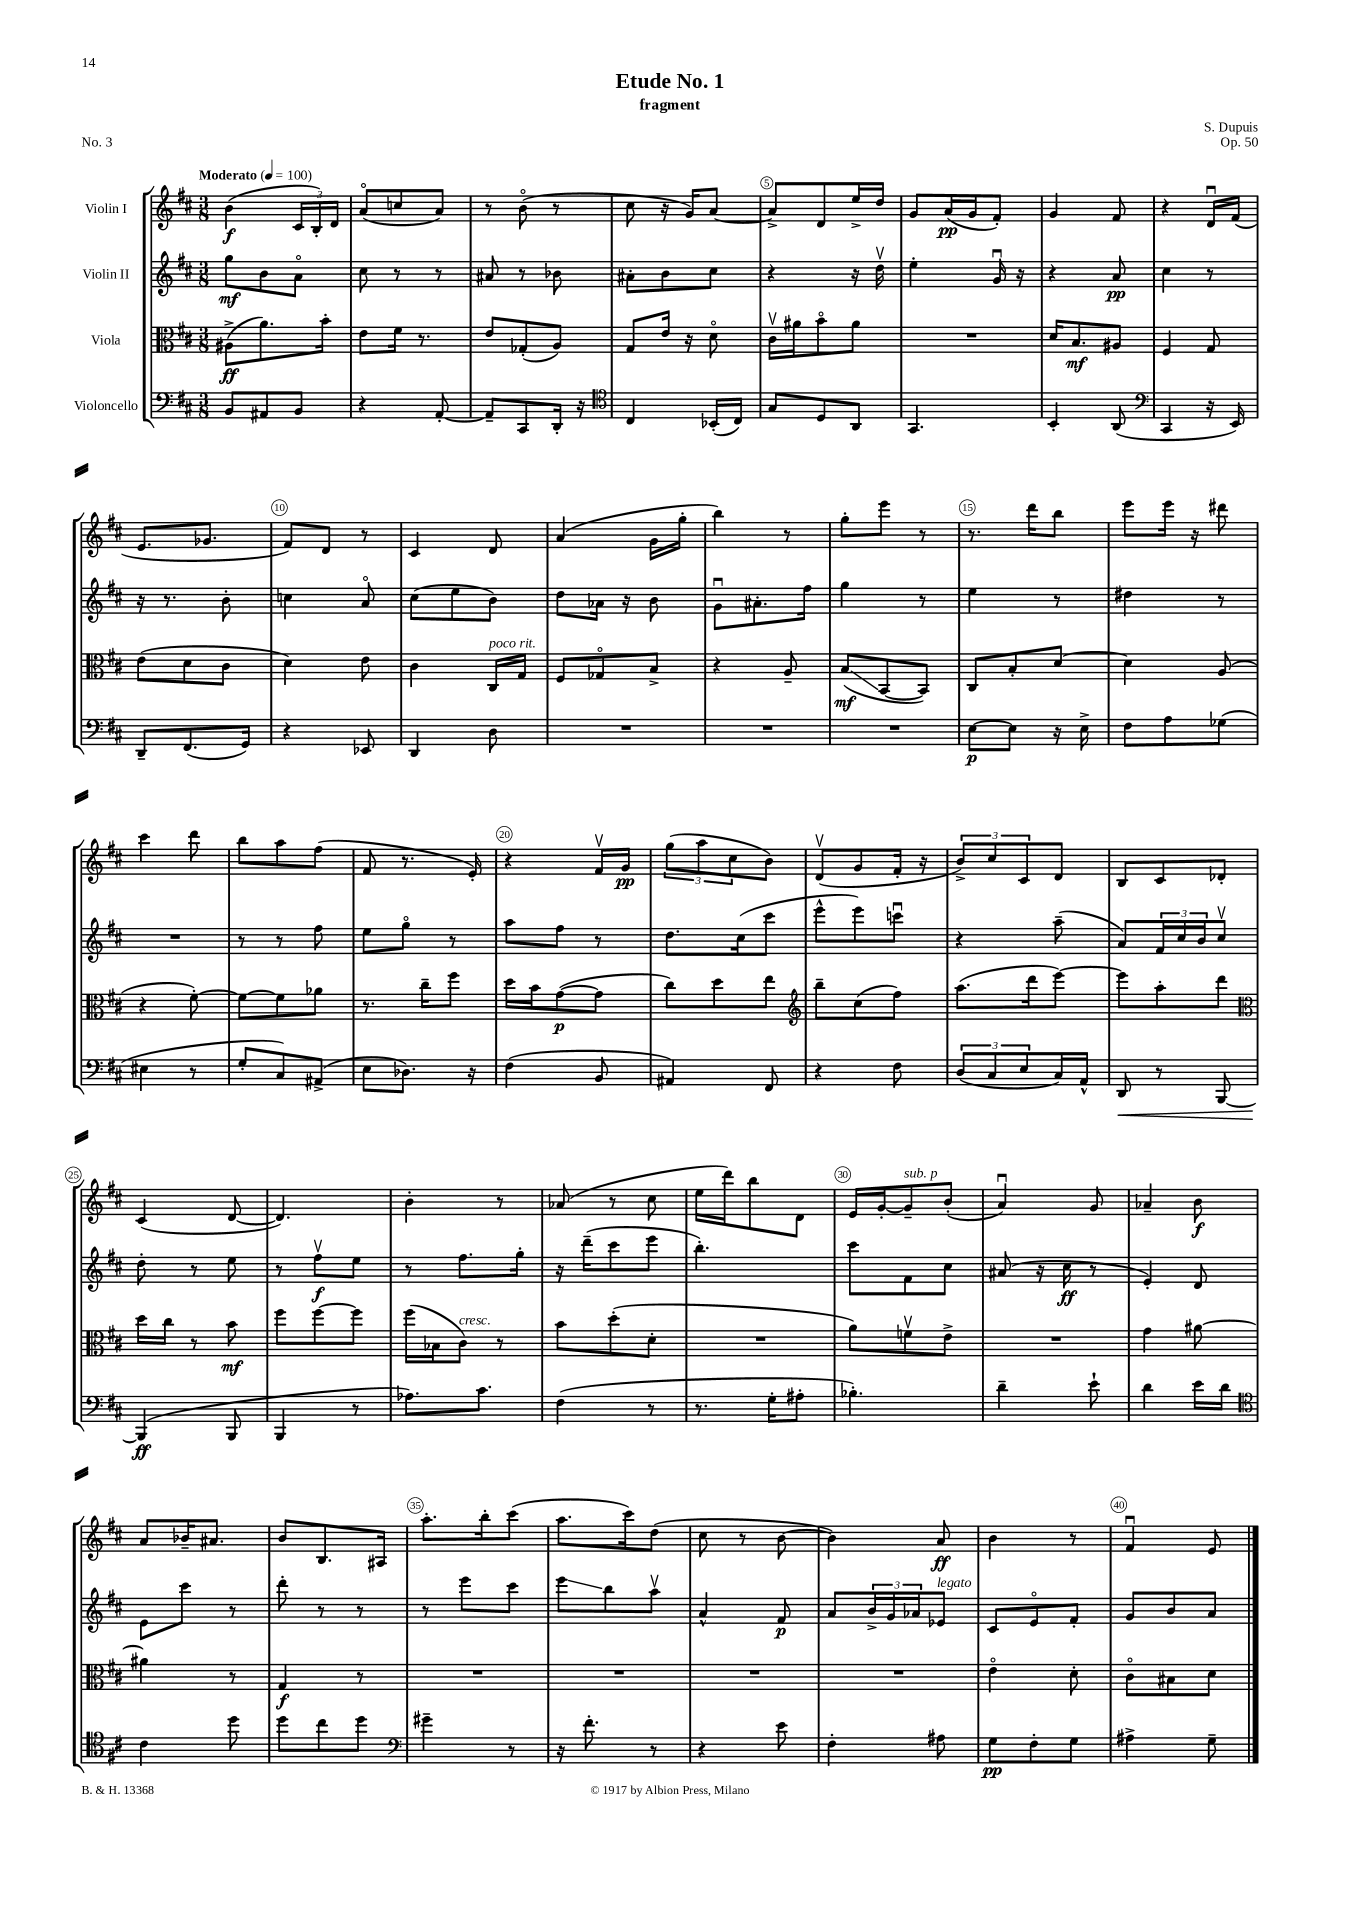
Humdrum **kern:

**kern	**kern	**kern	**kern
*staff4	*staff3	*staff2	*staff1
*clefF4	*clefC3	*clefG2	*clefG2
*k[f#c#]	*k[f#c#]	*k[f#c#]	*k[f#c#]
*M3/8	*M3/8	*M3/8	*M3/8
*MM100	*MM100	*MM100	*MM100
8BB/L	(8A#^\L	8gg\L	(4b\
8AA#/	8.a\)	8b\	.
8BB/J	.	8ao\J	24c#/LL
.	.	.	24B'/)
.	16b'\Jk	.	.
.	.	.	24d/JJ
=	=	=	=
4r	8e\L	8cc#\	(8ao/L
.	16f#\Jk	8r	8cc/
.	8.r	.	.
[8AA'/	.	8r	8a/J)
=	=	=	=
8AA~/]L	8e/L	8a#/	8r
8CC#/	(8G-'/	8r	(8bo\
16DD'/Jk	8A/J)	8b-\	8r
16r	.	.	.
=	=	=	=
*clefC4	*	*	*
4C#/	8G/L	8a#'\L	8cc#\
.	16e/Jk	8b\	16r
.	16r	.	16g/LK)
(16BB-'/LL	8do\	8cc#\J	[8a/J
16C#/JJ)	.	.	.
=	=	=	=
8G/L	16c#v\LL	4r	8a^/]L
.	16a#\J	.	.
8D/	8bo\	.	8d/
8AA/J	8a#\J	16r	16ee^/L
.	.	16ddv\	16dd/JJ
=	=	=	=
4.GG/	4.r	4ee'\	8g/L
.	.	.	(16a/L
.	.	.	16g/J
.	.	16gu/	8f#'/J)
.	.	16r	.
=	=	=	=
4BB'/	16d/LK	4r	4g/
.	8.B/	.	.
(8AA/	8A#/J	8a/	8f#/
=	=	=	=
*clefF4	*	*	*
4CC#/	4F#/	4cc#\	4r
16r	8G/	8r	16du/LL
16EE/)	.	.	(16f#/JJ
=	=	=	=
8DD~/L	(8e\L	16r	8.e/L
.	.	8.r	.
(8.FF#/	8d\	.	.
.	.	.	8.g-/J
.	8c#\J	8b'\	.
16GG/Jk)	.	.	.
=	=	=	=
4r	4d\)	4cc\	8f#/L)
.	.	.	8d/J
8EE-/	8e\	8ao/	8r
=	=	=	=
4DD/	4c#\	(8cc#\L	4c#/
.	.	8ee\	.
8D\	16C#/LL	8b\J)	8d/
.	16G/JJ	.	.
=	=	=	=
4.r	8F#/L	8dd\L	(4a/
.	8G-o/	16a-\Jk	.
.	.	16r	.
.	8B^/J	8b\	16g\LL
.	.	.	16gg'\JJ
=	=	=	=
4.r	4r	8gu\L	4bb\)
.	.	8.a#'\	.
.	8A~/	.	8r
.	.	16ff#\Jk	.
=	=	=	=
4.r	(8B/L	4gg\	8gg'\L
.	[8BB/	.	8eee\J
.	8BB/]J)	8r	8r
=	=	=	=
[8E\L	8C#/L	4ee\	8.r
8E\]J	8B'/	.	.
.	.	.	16ddd\LK
16r	[8d/J	8r	8bb\J
16E^\	.	.	.
=	=	=	=
8F#\L	4d\]	4dd#\	8eee\L
8A\	.	.	16eee\Jk
.	.	.	16r
(8G-\J	(8A/	8r	8ddd#\
=	=	=	=
4E#\	4r	4.r	4ccc#\
8r	[8f#'\)	.	8ddd\
=	=	=	=
8G'/L	8f#\_L	8r	8bb\L
8C#/)	8f#\]	8r	8aa\
(8AA#^/J	8a-\J	8ff#\	(8ff#\J
=	=	=	=
8E\L	8.r	8ee\L	8f#/
8.D-\J)	.	8ggo\J	8.r
.	16cc#~\LK	.	.
.	8ff#\J	8r	.
16r	.	.	16e'/)
=	=	=	=
(4F#\	16dd\LL	8aa\L	4r
.	16b\J	.	.
.	([8g\	8ff#\J	.
8BB/	8g\]J	8r	16f#v/LL
.	.	.	16g/JJ
=	=	=	=
4AA#/)	8cc#\L)	8.dd\L	(12gg\L
.	.	.	12aa\
.	8dd\	.	.
.	.	.	12cc#\
.	.	(16cc#\k	.
8FF#/	8ee\J	8ccc#\J	8b\J)
=	=	=	=
*	*clefG2	*	*
4r	8bb~\L	8eee^^\L	(8dv/L
.	(8cc#\	8eee\)	8g/
8F#\	8ff#\J)	8cccu\J	16f#'/Jk
.	.	.	16r
=	=	=	=
(12D/L	(8.aa\L	4r	12b^/L)
12C#/	.	.	12cc#/
12E/	.	.	12c#/
.	16ddd\k	.	.
16C#/L)	[8eee\J)	(8aa~\	8d/J
16AA^^/JJ	.	.	.
=	=	=	=
8DD/	8eee\]L	8a/L)	8B/L
8r	8aa'\	24f#/L	8c#/
.	.	24cc#/	.
.	.	24b/J	.
[8BBB/	8ddd\J	8cc#v/J	8d-'/J
=	=	=	=
*	*clefC3	*	*
(4BBB/]	16dd\LL	8dd'\	(4c#/
.	16cc#\JJ	.	.
.	8r	8r	.
8BBB/	8b\	8ee\	[8d/
=	=	=	=
4BBB/	8ff#\L	8r	4.d/])
.	[8ff#\	8ff#v\L	.
8r	8ff#\]J	8ee\J	.
=	=	=	=
8.A-\L)	(16ff#\LL	8r	4b'\
.	16B-\J	.	.
.	8c#\J)	8.ff#\L	.
8.c#\J	.	.	.
.	8r	.	8r
.	.	16gg'\Jk	.
=	=	=	=
(4F#\	8b\L	16r	(8a-/
.	.	(16ddd~\LK	.
.	(8dd'\	8ccc#\	8r
8r	8d'\J	8eee\J	8cc#\
=	=	=	=
8.r	4.r	4.bb'\)	16ee\LL
.	.	.	16ddd\J)
.	.	.	8bb\
16G'\LK	.	.	.
8A#'\J	.	.	8d\J
=	=	=	=
4.B-'\)	8a\L)	8ccc#\L	16e/LL
.	.	.	[16g'/J
.	8fv\	8f#\	8g~/]
.	8e^\J	8cc#\J	(8b'/J
=	=	=	=
4d~\	4.r	(8a#/	4au/)
.	.	16r	.
.	.	16cc#\	.
8e`\	.	8r	8g/
=	=	=	=
4d\	4g\	4e'/)	4a-~/
16e\LL	[8a#\	8d/	8b\
16d\JJ	.	.	.
=	=	=	=
*clefC4	*	*	*
4c#\	4a#\]	8e\L	8a/L
.	.	8ccc#\J	16b-~/K
.	.	.	8.a#/J
8dd\	8r	8r	.
=	=	=	=
8dd\L	4G/	8ddd'\	8b/L
8cc#\	.	8r	8.B/
8dd\J	8r	8r	.
.	.	.	16A#/Jk
=	=	=	=
*clefF4	*	*	*
4g#~\	4.r	8r	8.aa'\L
.	.	8eee\L	.
.	.	.	16bb'\k
8r	.	8ccc#\J	(8ccc#\J
=	=	=	=
16r	4.r	8eee\L	8.aa\L
8.f#'\	.	.	.
.	.	8bb\	.
.	.	.	16ccc#\k)
8r	.	8aav\J	(8dd\J
=	=	=	=
4r	4.r	4a^^/	8cc#\
.	.	.	8r
8e\	.	8f#/	[8b\
=	=	=	=
4F#'\	4.r	8a/L	4b\])
.	.	24b^/L	.
.	.	24g/	.
.	.	24a-/J	.
8A#\	.	8e-/J	8a/
=	=	=	=
8G\L	4eo\	8c#/L	4b\
8F#'\	.	8eo/	.
8G\J	8d'\	8f#'/J	8r
=	=	=	=
4A#^\	8c#o\L	8g/L	4f#u/
.	8B#\	8b/	.
8G~\	8d\J	8a/J	8e/
==	==	==	==
*-	*-	*-	*-
